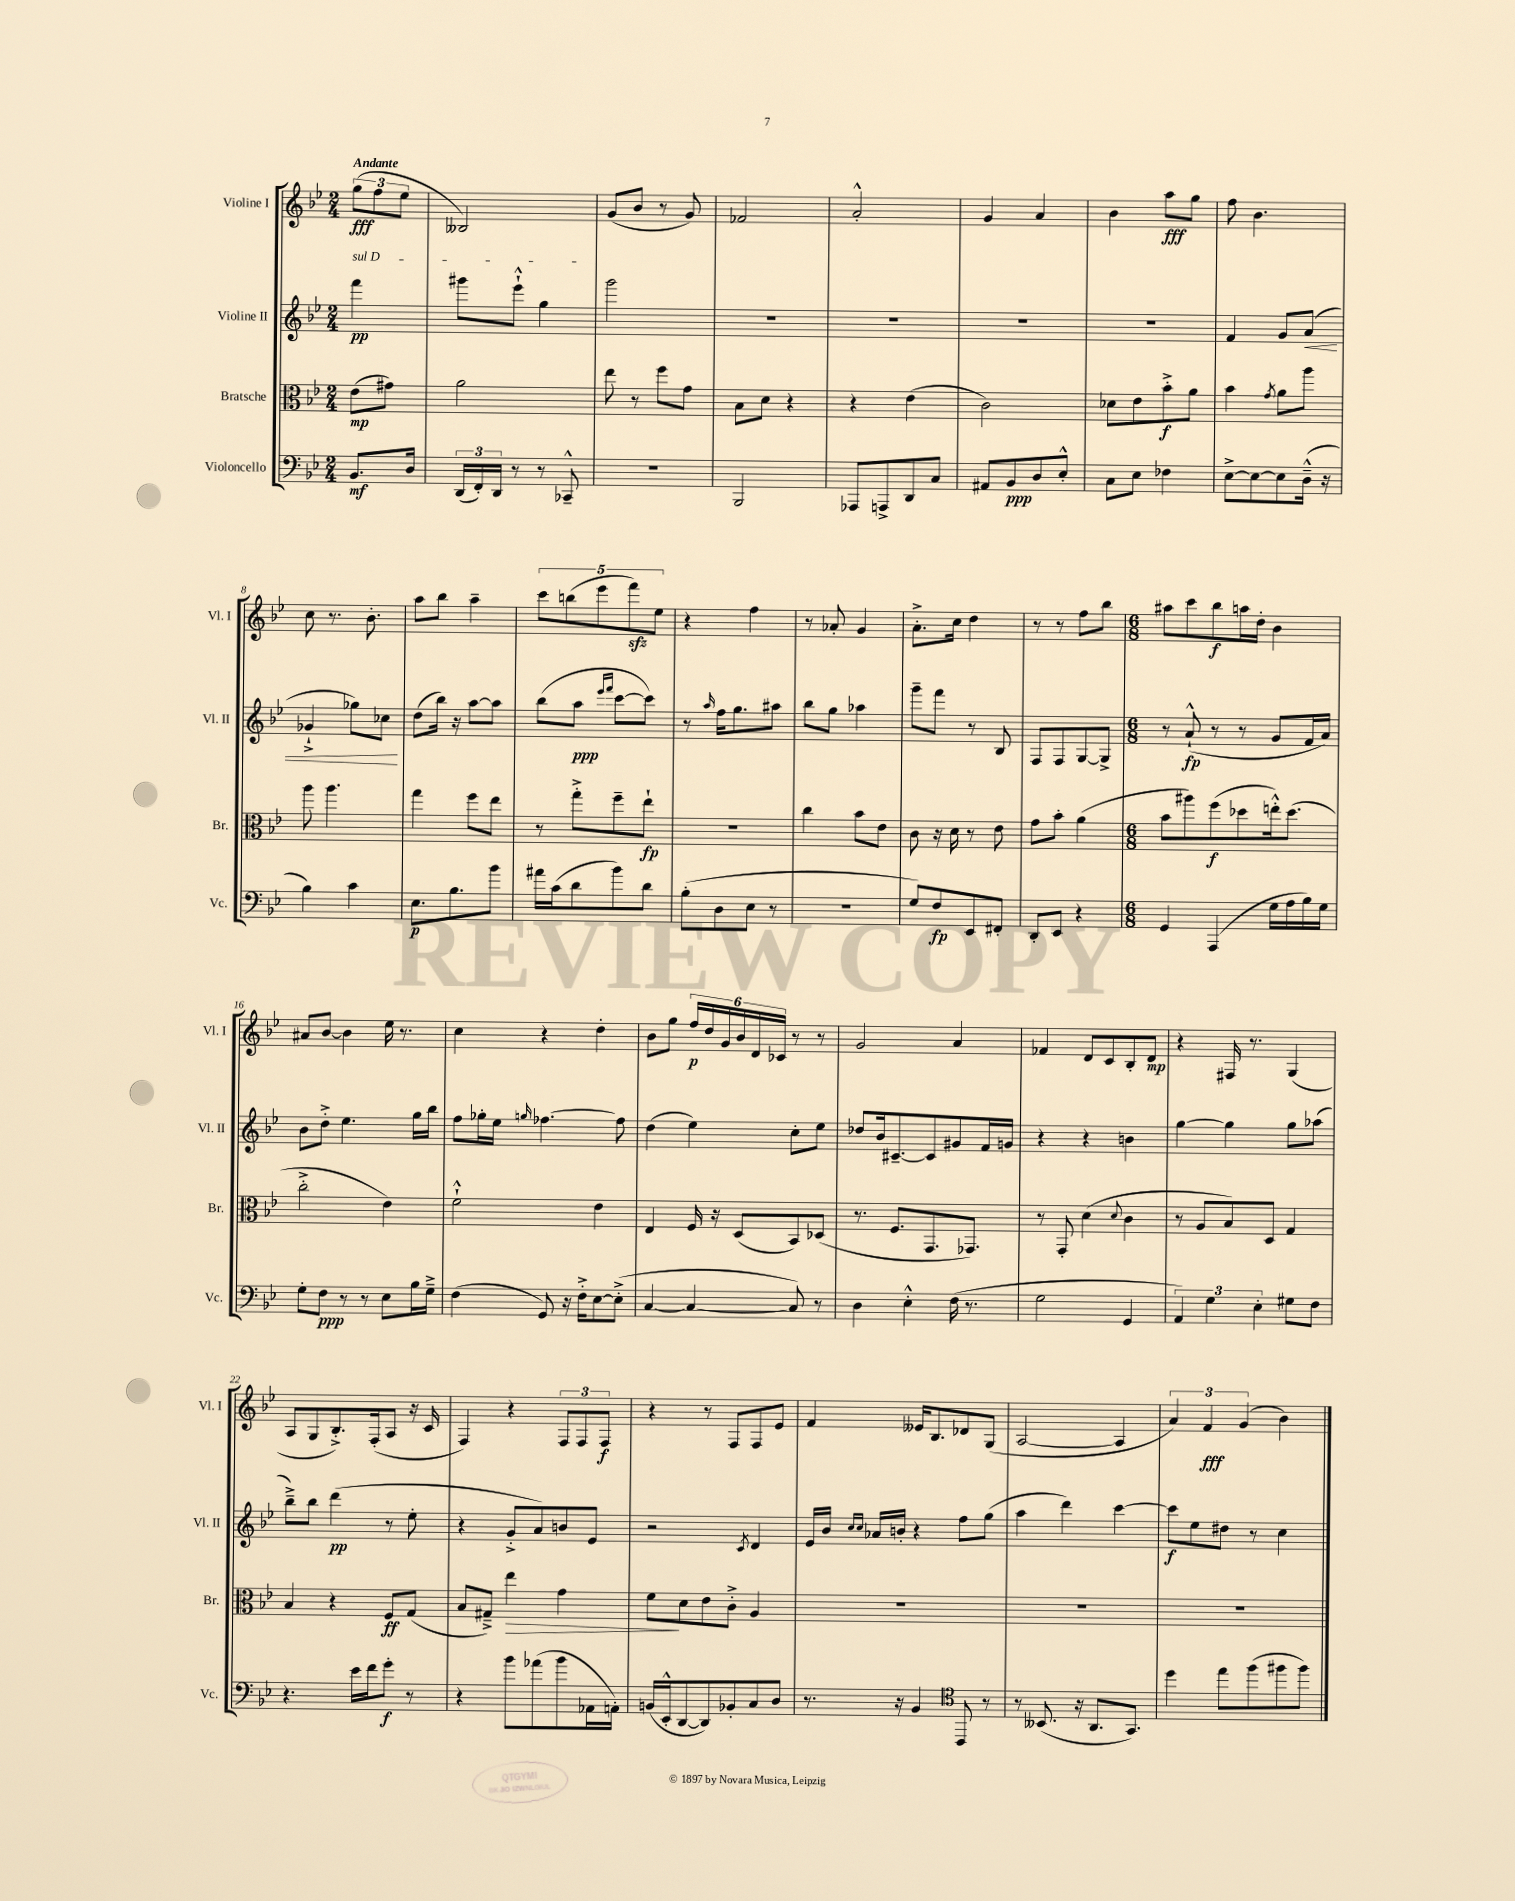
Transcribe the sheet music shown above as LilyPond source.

<<
\new StaffGroup <<
\new Staff = "s0" \with { instrumentName = "Violine I" shortInstrumentName = "Vl. I" } {
    \clef treble \key bes \major \numericTimeSignature \time 2/4 \partial 4 \tempo "Andante"
    \autoBeamOff \tuplet 3/2 { g''8[\fff( f''8 ees''8] } |
    beses2) |
    g'8[( bes'8] r8 g'8) |
    fes'2 |
    a'2-.-^ |
    g'4 a'4 |
    bes'4 a''8[\fff g''8] |
    f''8 bes'4. |
    c''8 r8. bes'8.-. |
    a''8[ bes''8] a''4-- |
    \tuplet 5/4 { c'''8[ b''8( ees'''8 f'''8\sfz) ees''8] } |
    r4 f''4 |
    r8 aes'8-. g'4 |
    a'8.[-.-> c''16] d''4 |
    r8 r8 f''8[ bes''8] |
    \numericTimeSignature \time 6/8 ais''8[ c'''8 bes''8\f a''16 d''16]-. bes'4 |
    ais'8[ bes'8]~ bes'4 ees''16 r8. |
    c''4 r4 d''4-. |
    bes'8[ g''8] \tuplet 6/4 { f''16[\p d''16 g'16 bes'16 d'16 ces'16] } r8 r8 |
    g'2 a'4 |
    fes'4 d'8[ c'8 bes8-. d'8]\mp |
    r4 fis16 r8. g4( |
    a8[ g8 bes8.-.->) f16-.( a8] r16 c'16 |
    f4) r4 \tuplet 3/2 { f8[ f8 f8]\f } |
    r4 r8 f8[ f8 ees'8] |
    f'4 eeses'16[ bes8. des'8 g8]( |
    a2~ a4 |
    \tuplet 3/2 { a'4) f'4\fff g'4( } bes'4) \bar "|." |
}
\new Staff = "s1" \with { instrumentName = "Violine II" shortInstrumentName = "Vl. II" } {
    \clef treble \key bes \major \numericTimeSignature \time 2/4 \partial 4
    \autoBeamOff \once \override TextSpanner.bound-details.left.text = \markup { \italic "sul D" } f'''4\pp\startTextSpan |
    gis'''8[ ees'''8]-!-^ g''4\stopTextSpan |
    g'''2 |
    R2 |
    R2 |
    R2 |
    R2 |
    f'4 g'8[ a'8]\<( |
    ges'4-!-> ges''8[) ces''8]\! |
    d''8[( bes''16]) r16 a''8[~ a''8] |
    bes''8[( a''8]\ppp \grace { ees'''16[ f'''16] } c'''8[~ c'''8]) |
    r8 \grace { a''16 } f''16[ g''8. ais''8] |
    bes''8[ g''8] aes''4 |
    g'''8[-- f'''8] r8 bes8 |
    f8[ f8 g8~ g8]-> |
    \numericTimeSignature \time 6/8 r8 a'8-!-^\fp( r8 r8 g'8[ f'16 a'16]) |
    bes'8[ d''8]-.-> ees''4. g''16[ bes''16] |
    f''8[ ges''16-. ees''16] \grace { g''16 } fes''4.~ fes''8 |
    d''4( ees''4) c''8[-. ees''8] |
    des''8[ bes'16 cis'8.~-- cis'8 gis'8 f'16 g'16] |
    r4 r4 b'4 |
    g''4~ g''4 g''8[ aes''8]( |
    bes''8[--->) bes''8] d'''4\pp( r8 ees''8-. |
    r4 g'8[-.-> a'8) b'8 ees'8] |
    r2 \acciaccatura { c'8 } d'4 |
    ees'16[ bes'16] \grace { c''16[ c''16] } aes'16[ b'16]-. r4 f''8[ g''8]( |
    a''4 d'''4) c'''4~ |
    c'''8[\f ees''8 dis''8] r8 c''4 \bar "|." |
}
\new Staff = "s2" \with { instrumentName = "Bratsche" shortInstrumentName = "Br." } {
    \clef alto \key bes \major \numericTimeSignature \time 2/4 \partial 4
    \autoBeamOff ees'8[\mp( gis'8]) |
    a'2 |
    ees''8 r8 f''8[ g'8] |
    bes8[ d'8] r4 |
    r4 ees'4( |
    c'2) |
    des'8[ ees'8 bes'8-.->\f a'8] |
    bes'4 \acciaccatura { g'8 } a'8[ a''8] |
    a''8 a''4. |
    g''4 f''8[ ees''8] |
    r8 g''8[-.-> f''8-- ees''8]-!\fp |
    r2 |
    c''4 bes'8[ ees'8] |
    c'8 r16 d'16 r8 ees'8 |
    g'8[ bes'8]-. a'4( |
    \numericTimeSignature \time 6/8 bes'8[ ais''8) f''8\f( des''8 e''16-.-^) des''8.]( |
    c''2-.-> ees'4) |
    f'2-!-^ ees'4 |
    ees4 f16 r16 d8[( bes,8) des8]( |
    r8. f8.[ g,8. ges,8.]) |
    r8 g,8-. d'4( \appoggiatura { d'8 } c'4 |
    r8 a8[ bes8) d8] g4 |
    bes4 r4 f8[\ff g8]( |
    bes8[ gis8]--->) ees''4\> g'4 |
    f'8[\! d'8 ees'8 c'8]-.-> a4 |
    R2. |
    R2. |
    R2. \bar "|." |
}
\new Staff = "s3" \with { instrumentName = "Violoncello" shortInstrumentName = "Vc." } {
    \clef bass \key bes \major \numericTimeSignature \time 2/4 \partial 4
    \autoBeamOff bes,8.[\mf d16] |
    \tuplet 3/2 { d,16[( f,16-.) d,16] } r8 r8 ces,8---^ |
    R2 |
    bes,,2 |
    aes,,8[ a,,8-> d,8 c8] |
    ais,8[ bes,8\ppp d8 ees8]-.-^ |
    c8[ ees8] fes4 |
    ees8[~-> ees8~ ees8 d16]---^( r16 |
    bes4) c'4 |
    ees8.[\p bes8. bes'8] |
    ais'16[ c'16( d'8 bes'8) d'8] |
    bes8[-.( d8 ees8] r8 |
    r2 |
    g8[) f8\fp ees,8 fis,8]-. |
    d,8[-. ees,8] r4 |
    \numericTimeSignature \time 6/8 g,4 a,,4( g16[ a16 bes16) g16] |
    g8[-. f8]\ppp r8 r8 ees8[ bes16 g16]---> |
    f4( g,8) r16 f16[-.-> ees8~ ees8]-.->( |
    c4~ c4~ c8) r8 |
    d4 ees4-.-^ f16( r8. |
    g2 g,4 |
    \tuplet 3/2 { a,4) g4 ees4-. } gis8[ f8] |
    r4. ees'16[ f'16 g'8]-.\f r8 |
    r4 bes'8[ aes'8( bes'8 aes,16 a,16]-.) |
    b,16[( ees,16-.-^ d,8~ d,8) bes,8-. c8 d8] |
    r8. r16 bes,4 c,8 r8 |
    \clef tenor r8 beses,8.( r16 a,8.[ g,8.]) |
    d''4 ees''8[ f''8( fis''8 fis''8]) \bar "|." |
}
>>
>>
